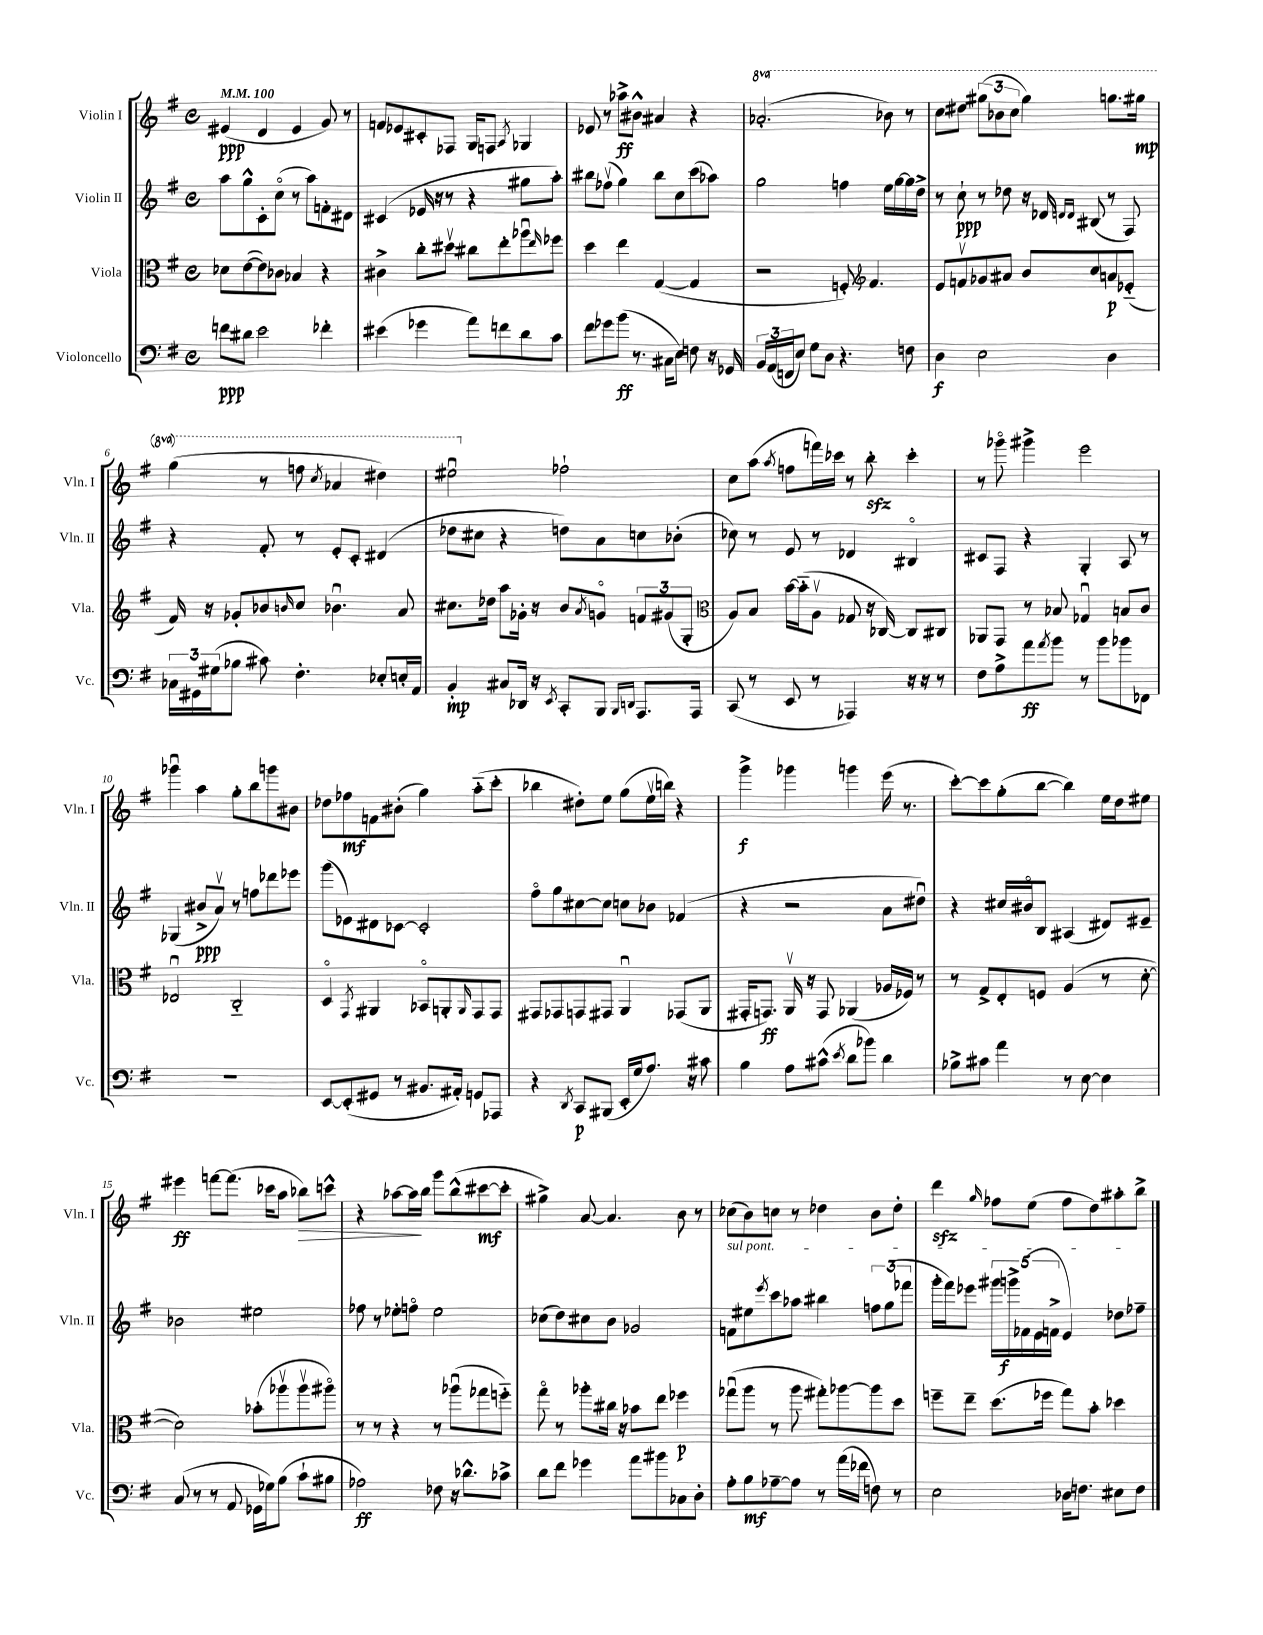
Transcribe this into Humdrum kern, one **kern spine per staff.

**kern	**kern	**kern	**kern
*staff4	*staff3	*staff2	*staff1
*clefF4	*clefC3	*clefG2	*clefG2
*k[f#]	*k[f#]	*k[f#]	*k[f#]
*M4/4	*M4/4	*M4/4	*M4/4
*met(c)	*met(c)	*met(c)	*met(c)
*MM100	*MM100	*MM100	*MM100
8f\L	8d-\L	8aa\L	(4e#/
8d#\J	([8e\	8gg^^\	.
2e\	8e\])	8c'\	4d/
.	8c-\J	(8cco\J	.
.	4B-/	8r	4e#/
.	.	8aa\L)	.
4f-'\	4r	8f'\	8g/)
.	.	8d#\J	8r
=	=	=	=
(4e#\	4c#^\	(4c#/	8f/L
.	.	.	8e-/
4g-\	8cc'\L	16e-/	8c#'/
.	.	16r	.
.	8dd#v\J	8r	8F-/J
8a\L)	8cc#\L	4r	16G/LK
.	.	.	8.F/J
8f\	8ee'\	.	.
.	.	.	8qA/
8d\	8aa-u\	8gg#\L	4G-/
.	16qqee/	.	.
8c\J	8ff-\J	8aa'\J)	.
=	=	=	=
8f#\L	4dd\	8bb#\L	8e-/
8g-\	.	(8ff-v\J	8r
(8b\J	4ee\	4gg\)	8aa-^\L
8.r	.	.	8b#^^\J
.	([4G/	8bb#\L	4a#/
16C#\LK	.	.	.
8E\J)	.	8cc\	.
8F\	4G/]	(8ccc\	4r
16r	.	8aa-\J)	.
16GG-/	.	.	.
=	=	=	=
24BB/LL	2r	2gg\	(2.aa-'/
(24AA/	.	.	.
24FF/J	.	.	.
8E/J)	.	.	.
8G\L	.	.	.
8D\J	.	.	.
4.r	8F'/)	4ff\	.
*	*clefG2	*	*
.	4.f#/	.	.
.	.	16ee\LL	8bb-\)
.	.	[16gg\	.
8F\	.	16gg\]	8r
.	.	16dd^\JJ	.
=	=	=	=
4D\	8e/L	8r	8ccc\L
.	8fv/	8cc`\	8ddd#\J
2E\	8g-/	8r	(12ggg#\L
.	.	.	12bb-\
.	8a#/J	8dd-\	.
.	.	.	12ccc\J
.	8b/L	16r	4ggg#\)
.	.	16d-/	.
.	.	16qqd/LL	.
.	.	16qqd/JJ	.
.	8cc/	(8B#/	.
4D\	8a/	8r	8.ggg\L
.	(8e-'~/J	8F#/)	.
.	.	.	16ggg#\Jk
=	=	=	=
24C-\LL	16f#/)	4r	(4ggg\
24GG#\	.	.	.
.	16r	.	.
(24G#\J	.	.	.
8B-\J	8g-'/L	.	.
8c#\)	8b-/	8f#'/	8r
.	16qqb/	.	.
4.F#'\	8cc/J	8r	8fff\
.	.	.	8qccc/
.	4.b-u\	8e'/L	4aa-/
.	.	8c'/J	.
8E-'/L	.	(4d#/	4ddd#\)
16E'/L	8a/	.	.
16AA/JJ	.	.	.
=	=	=	=
4BB'/	8.cc#\L	8dd-\L	2eee#u\
.	.	8cc#\J	.
.	16dd-\Jk	.	.
8C#/L	8aa\L	4r	.
16DD-/Jk	16g-'\Jk	.	.
16r	16r	.	.
8qEE/	.	.	.
8CC'/L	8b/L	8dd\L)	2ff-`\
.	8qa/	.	.
8BBB/J	8go/J	8a\	.
16qqBBB/LL	.	.	.
16qqDD/JJ	.	.	.
8.AAA/L	12f/L	8cc\	.
.	(12g#/	.	.
.	.	(8b-'\J	.
.	12G'/J	.	.
16AAA/Jk	.	.	.
=	=	=	=
*	*clefC3	*	*
(8CC/	8A/L)	8cc-\)	8cc\L
8r	8B/J	8r	(8aa\J
.	.	.	8qaa/
8EE/	[16b\LL	8e/	8ff\L
.	(16b'~\]J	.	.
8r	8Av\J	8r	16fff\L)
.	.	.	16ccc-\JJ
4AAA-/)	8G-/	4d-/	8r
.	16r	.	8bb'\
.	[16C-/)	.	.
16r	8C-/]L	4B#o/	4ccc-'\
16r	.	.	.
8r	8C#/J	.	.
=	=	=	=
8F#\L	8AA-/L	8c#/L	8r
8A^\	8GG/J	8F#/J	8ggg-o\
8a\	8r	4r	4ggg#^\
8qa/	.	.	.
8b\J	8B-/	.	.
8r	4G-u/	4G'/	2eee\
8b\L	.	.	.
8b-\	8B/L	8A/	.
8FF-\J	8c/J	8r	.
=	=	=	=
1r	2E-u/	(4G-/	4ggg-u\
.	.	8b#^/L	4aa\
.	.	8av/J)	.
.	2C'~/	8r	8gg'\L
.	.	8ff\L	8bb\
.	.	8ddd-\	8ggg\
.	.	8eee-\J	8b#\J
=	=	=	=
[8EE/L	4Do/	(8ggg\L	8dd-\L
(8EE'/]	.	8e-\)	8ff-\
.	8qGG/	.	.
8GG#/J	4AA#/	8d#\	8f\
8r	.	[8c-\J	(8b#'\J
8.BB#/L	8BB-o/L	2c-'/]	4gg\)
.	8AA'/	.	.
16AA#'/Jk)	.	.	.
.	16qqAA/	.	.
8GG/L	8GG/	.	(8aa'~\L
8AAA-/J	8GG/J	.	8ccc'\J
=	=	=	=
4r	8GG#/L	8ff#o\L	4bb-\
.	8GG-/	8gg\	.
8qDD/	.	.	.
8CC/L	8GG/	[8cc#\	8dd#'\L)
(8BBB#/J	8GG#/J	8cc#\]J	8ee\J
16EE'/LL	4AAu/	8cc\L	(8gg\L
16G/J	.	.	.
8.A/J)	.	8b-\J	16eev\L
.	.	.	16bb\JJ)
.	(8GG-/L	(4f-/	4r
16r	.	.	.
8c#\	8AA/J	.	.
=	=	=	=
4B\	16GG#'/LK	4r	4ggg^\
.	8.GG/J)	.	.
8A\L	16AAv/	2r	4ggg-\
.	16r	.	.
(8c#^^\J	8GG/	.	.
8qe/	.	.	.
8d\L	(4AA-/	.	4ggg\
8b-\J)	.	.	.
4d\	16A-/LL	8a\L	(16eee\
.	16F-/JJ)	.	8.r
.	8r	8dd#u\J)	.
=	=	=	=
8B-^\L	8r	4r	[8ccc'\L)
8c#\J	8G^/L	.	8ccc\]
4a\	8E'/	16cc#/LL	(8gg'\
.	.	16b#o/J	.
.	8F/J	8B/J	[8bb\J
8r	(4A/	(4A#/	4bb\])
[8E\	.	.	.
4E\]	8r	8d#/L)	16ee\LL
.	.	.	16dd\J
.	[8d'\	8e#~/J	8ee#\J
=	=	=	=
(8C/	2d\])	2b-\	4eee#\
8r	.	.	.
8r	.	.	[8fff\L
8AA/	.	.	(8.fff\]J
16GG-\LL	(8b-'\L	2ee#\	.
16G-\J)	.	.	16ccc-\LK
(8B\J	8aa-v\	.	8aa\J
8c`\L	8aa-v\	.	8bb-\L)
8B#\J	8aa#o\J)	.	8ccc^^\J
=	=	=	=
2A-\)	8r	8ff-\	4r
.	8r	8r	.
.	4r	8ee-'\L	[8aa-\L
.	.	8ffo\J	16aa-\]L
.	.	.	16bb\JJ
8F-\	8r	2ee-\	8ggg\L
16r	(8aa-u\L	.	(8bb^^\
8.d-^^\L	.	.	.
.	8gg-\	.	[8ccc#\
8c-^\J	8ff'~\J)	.	8ccc#'\]J
=	=	=	=
8d\L	8ggo\	(8cc-\L	4gg#^\)
8f#\J	8r	8dd\)	.
4g-\	8aa-'\L	8cc#\	[8a/
.	16cc#\Jk	8b\J	4.a/]
.	16r	.	.
8a\L	8b-\L	2g-/	.
8b#\	8ee\J	.	.
8C-\	4ff-\	.	8b\
8D'\J	.	.	8r
=	=	=	=
8A'\L	(8gg-u\L	8f\L	(8cc-\L
8B\	8aa\J	8ee#\	8b\)
.	.	8qeee/	.
[8A-~\	8r	8ccc\	8cc\J
8A-\]J	8aa\	8aa-\J	8r
8r	8gg#'\L)	4bb#\	4dd-\
(16a\LL	[8aa-\	.	.
16f-\JJ	.	.	.
8F\)	8aa-\]	12ff\L	8b\L
.	.	(12gg\	.
8r	8dd\J	.	8dd-'\J
.	.	12fff-\J	.
=	=	=	=
2E\	8ff~\L	16ggg'\LL	4ddd\
.	.	16fff#\J)	.
.	8ee~\J	8eee-\J	.
.	.	.	16qqgg/
.	(8.dd\L	20ggg#\LL	8ff-\L
.	.	20ggg^\	.
.	.	(20f-\	.
.	.	.	(8ee\J
.	.	20e\	.
.	16ff-\Jk	.	.
.	.	20f^\JJ	.
16D-\LK	8gg\L)	4e/)	8ff-\L
8.F\J	.	.	.
.	8b'\J	.	8dd\)
8E#\L	4dd-\	8dd-\L	8aa#'\
8F\J	.	8ff-~\J	8bb^\J
==	==	==	==
*-	*-	*-	*-
